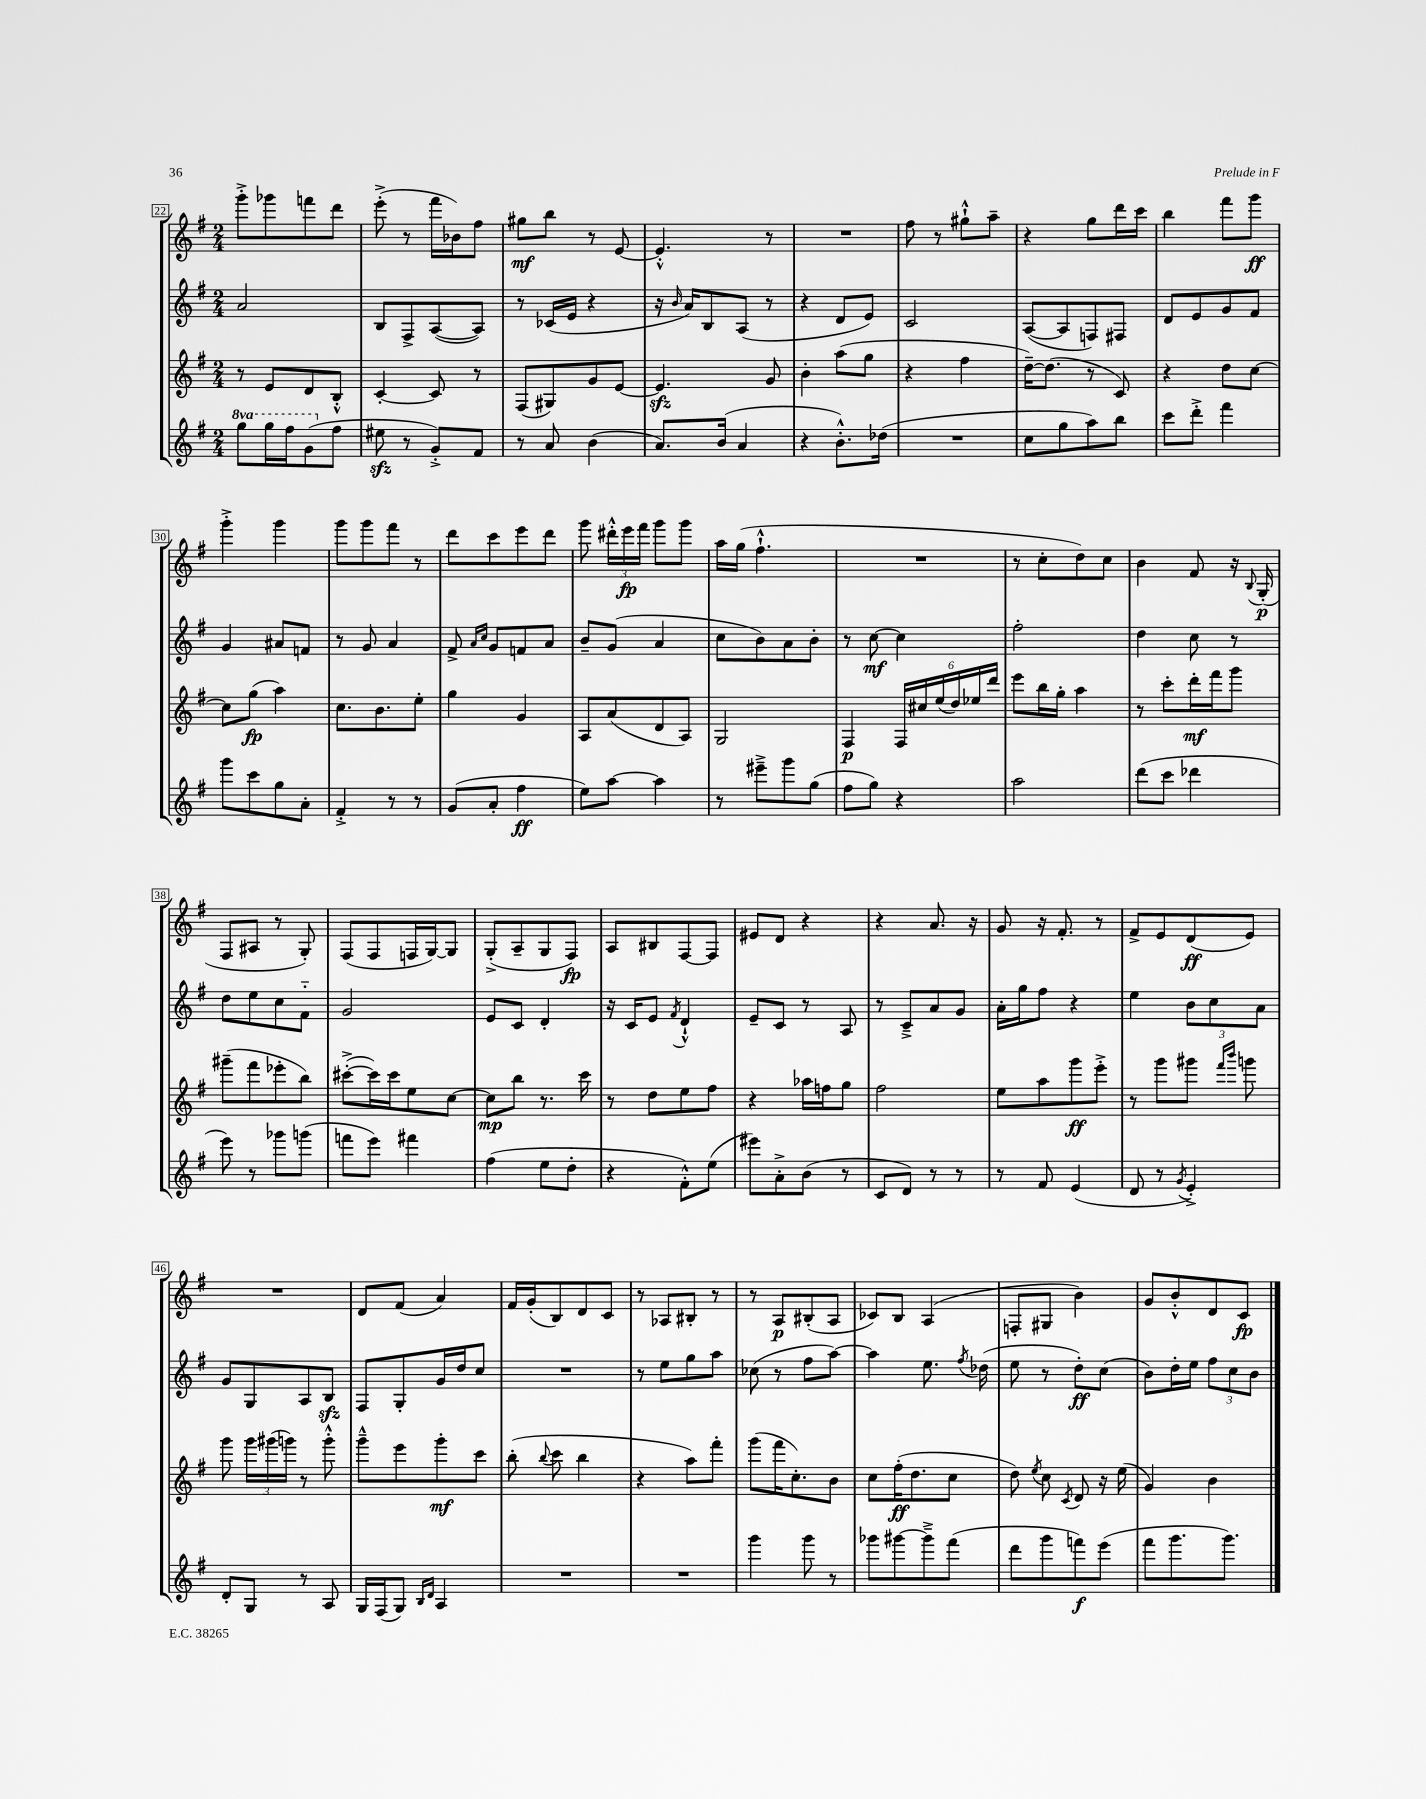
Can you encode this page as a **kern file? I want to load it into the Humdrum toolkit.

**kern	**kern	**kern	**kern
*staff4	*staff3	*staff2	*staff1
*clefG2	*clefG2	*clefG2	*clefG2
*k[f#]	*k[f#]	*k[f#]	*k[f#]
*M2/4	*M2/4	*M2/4	*M2/4
8ggg	8r	2a	8ggg'^
16ggg	8e	.	8ggg-
16fff#	.	.	.
(8gg	8d	.	8fff
8ff#	8B'^^	.	8ddd
=	=	=	=
8ee#	[4c'	8B	(8eee'^
8r	.	8F#^	8r
8g'^)	8c]	([8A	16fff#
.	.	.	16b-)
8f#	8r	8A])	8ff#
=	=	=	=
8r	(8F#	8r	8gg#
8a	8G#)	(16c-	8bb
.	.	16e	.
(4b	8g	4r	8r
.	[8e	.	[8e
=	=	=	=
8.a)	4.e]	16r	4.e'^^]
.	.	16qqb	.
.	.	16a)	.
.	.	8B	.
(16b	.	.	.
4a	.	(8A	.
.	8g	8r	8r
=	=	=	=
4r	4b'	4r	2r
8.b'^^)	(8aa	8d	.
.	8gg	8e)	.
(16dd-	.	.	.
=	=	=	=
2r	4r	2c	8ff#
.	.	.	8r
.	4ff#	.	8gg#`^^
.	.	.	8aa~
=	=	=	=
8cc	[16dd~)	([8A	4r
.	(8.dd]	.	.
8gg	.	8A]	.
8aa)	8r	8F)	8gg
8bb	8c)	8F#	16ddd
.	.	.	16ccc
=	=	=	=
8ccc	4r	8d	4bb
8ddd'^	.	8e	.
4fff#	8dd	8g	8fff#
.	[8cc	8f#	8ggg
=	=	=	=
8ggg	8cc]	4g	4ggg'^
8ccc	(8gg	.	.
8gg	4aa)	8a#	4ggg
8a'	.	8f	.
=	=	=	=
4f#'^	8.cc	8r	8ggg
.	.	8g	8ggg
.	8.b	.	.
8r	.	4a	8fff#
8r	8ee'	.	8r
=	=	=	=
(8g	4gg	8f#^	8ddd
.	.	16qqa	.
.	.	16qqcc	.
8a'	.	8g	8ccc
4ff#	4g	8f	8eee
.	.	8a	8ddd
=	=	=	=
8ee)	8A	8b~	8ggg
[8aa	(8a	(8g	24ddd#'^^
.	.	.	24eee
.	.	.	24fff#
4aa]	8d	4a	8ggg
.	8A)	.	8ggg
=	=	=	=
8r	2G	8cc	16aa
.	.	.	(16gg
8eee#~^	.	8b)	4.ff#`^^
8ggg	.	8a	.
(8gg	.	8b'	.
=	=	=	=
8ff#	4F#	8r	2r
8gg)	.	[8cc	.
4r	24F#	4cc]	.
.	24cc#	.	.
.	(24ee	.	.
.	24dd)	.	.
.	24ee-	.	.
.	24ddd	.	.
=	=	=	=
2aa	8eee	2ff#'	8r
.	16bb	.	8cc'
.	16gg'	.	.
.	4aa	.	8dd)
.	.	.	8cc
=	=	=	=
(8ddd	8r	4dd	4b
8ccc	8ccc'	.	.
4ddd-	16ddd'	8cc	8f#
.	16fff#	.	.
.	8ggg	8r	16r
.	.	.	8qqB
.	.	.	(16G'
=	=	=	=
8eee)	(8ggg#~	8dd	8F#
8r	8fff#	8ee	8A#
8ggg-	8eee-'	8cc	8r
(8ggg	8bb)	8f#'~	8G')
=	=	=	=
8fff	([8ccc#'^	2g	(8F#
8eee)	16ccc#])	.	8F#
.	16ccc#	.	.
4fff#	8ee	.	16F
.	.	.	[16G)
.	[8cc	.	8G]
=	=	=	=
(4ff#	8cc]	8e	(8G'^
.	8bb	8c	8A~
8ee	8.r	4d'	8G
8dd'	.	.	8F#)
.	16ccc	.	.
=	=	=	=
4r	8r	16r	8A
.	.	16c	.
.	8dd	8e	8B#
.	.	8qf#	.
8f#'^^)	8ee	4d`^^	[8F#
(8ee	8ff#	.	8F#]
=	=	=	=
8eee#)	4r	8e~	8e#
8a'^	.	8c	8d
(8b	16aa-	8r	4r
.	16ff	.	.
8r	8gg	8A	.
=	=	=	=
8c	2ff#	8r	4r
8d)	.	8c~^	.
8r	.	8a	8.a
8r	.	8g	.
.	.	.	16r
=	=	=	=
8r	8ee	16a'	8g
.	.	16gg	.
8f#	8aa	8ff#	16r
.	.	.	8.f#'
(4e	8ggg	4r	.
.	8eee'^	.	8r
=	=	=	=
8d	8r	4ee	8f#^
8r	8ggg	.	8e
8qg	.	.	.
4e'^)	8ggg#	12b	(8d
.	.	12cc	.
.	16qqfff#	.	.
.	16qqbbb	.	.
.	8ggg	.	8e)
.	.	12a	.
=	=	=	=
8d'	8ggg	8g	2r
8G	24ggg	8G	.
.	(24ggg#	.	.
.	24ggg)	.	.
8r	8r	8A	.
8A	8ggg'^^	8B	.
=	=	=	=
16G	8ggg~^^	8F#	8d
(16F#	.	.	.
8G)	8eee	8G'	(8f#
16qqB	.	.	.
16qqd	.	.	.
4A	8ggg'	16g	4a)
.	.	16dd	.
.	8ccc	8cc	.
=	=	=	=
2r	(8bb'	2r	16f#
.	.	.	(16g'
.	8qqbb	.	.
.	8ccc	.	8B)
.	4bb	.	8d
.	.	.	8c
=	=	=	=
2r	4r	8r	8r
.	.	8ee	8A-
.	8aa)	8gg	8B#'
.	8fff#'	8aa	8r
=	=	=	=
4ggg	(8ggg	(8cc-	8r
.	16fff#	8r	8A
.	8.cc')	.	.
8ggg	.	8ff#	(8B#'
8r	8b	[8aa)	8A
=	=	=	=
8ggg-	8cc	4aa]	8c-)
[8ggg#	(16ff#'	.	8B
.	8.dd	.	.
8ggg#~^]	.	8.ee	(4A
(8fff#	8cc	.	.
.	.	8qff#	.
.	.	(16dd-	.
=	=	=	=
8ddd	8dd)	8ee	8F'
.	8qee	.	.
8ggg	8cc	8r	8G#
.	8qc	.	.
8fff)	8d	8dd')	4b)
(8eee	16r	(8cc	.
.	(16ee	.	.
=	=	=	=
8fff#	4g)	8b)	8g
8.ggg	.	16dd'	8b'^^
.	.	16ee	.
.	4b	12ff#	8d
8.ggg)	.	.	.
.	.	12cc	.
.	.	.	8c
.	.	12b	.
==	==	==	==
*-	*-	*-	*-
